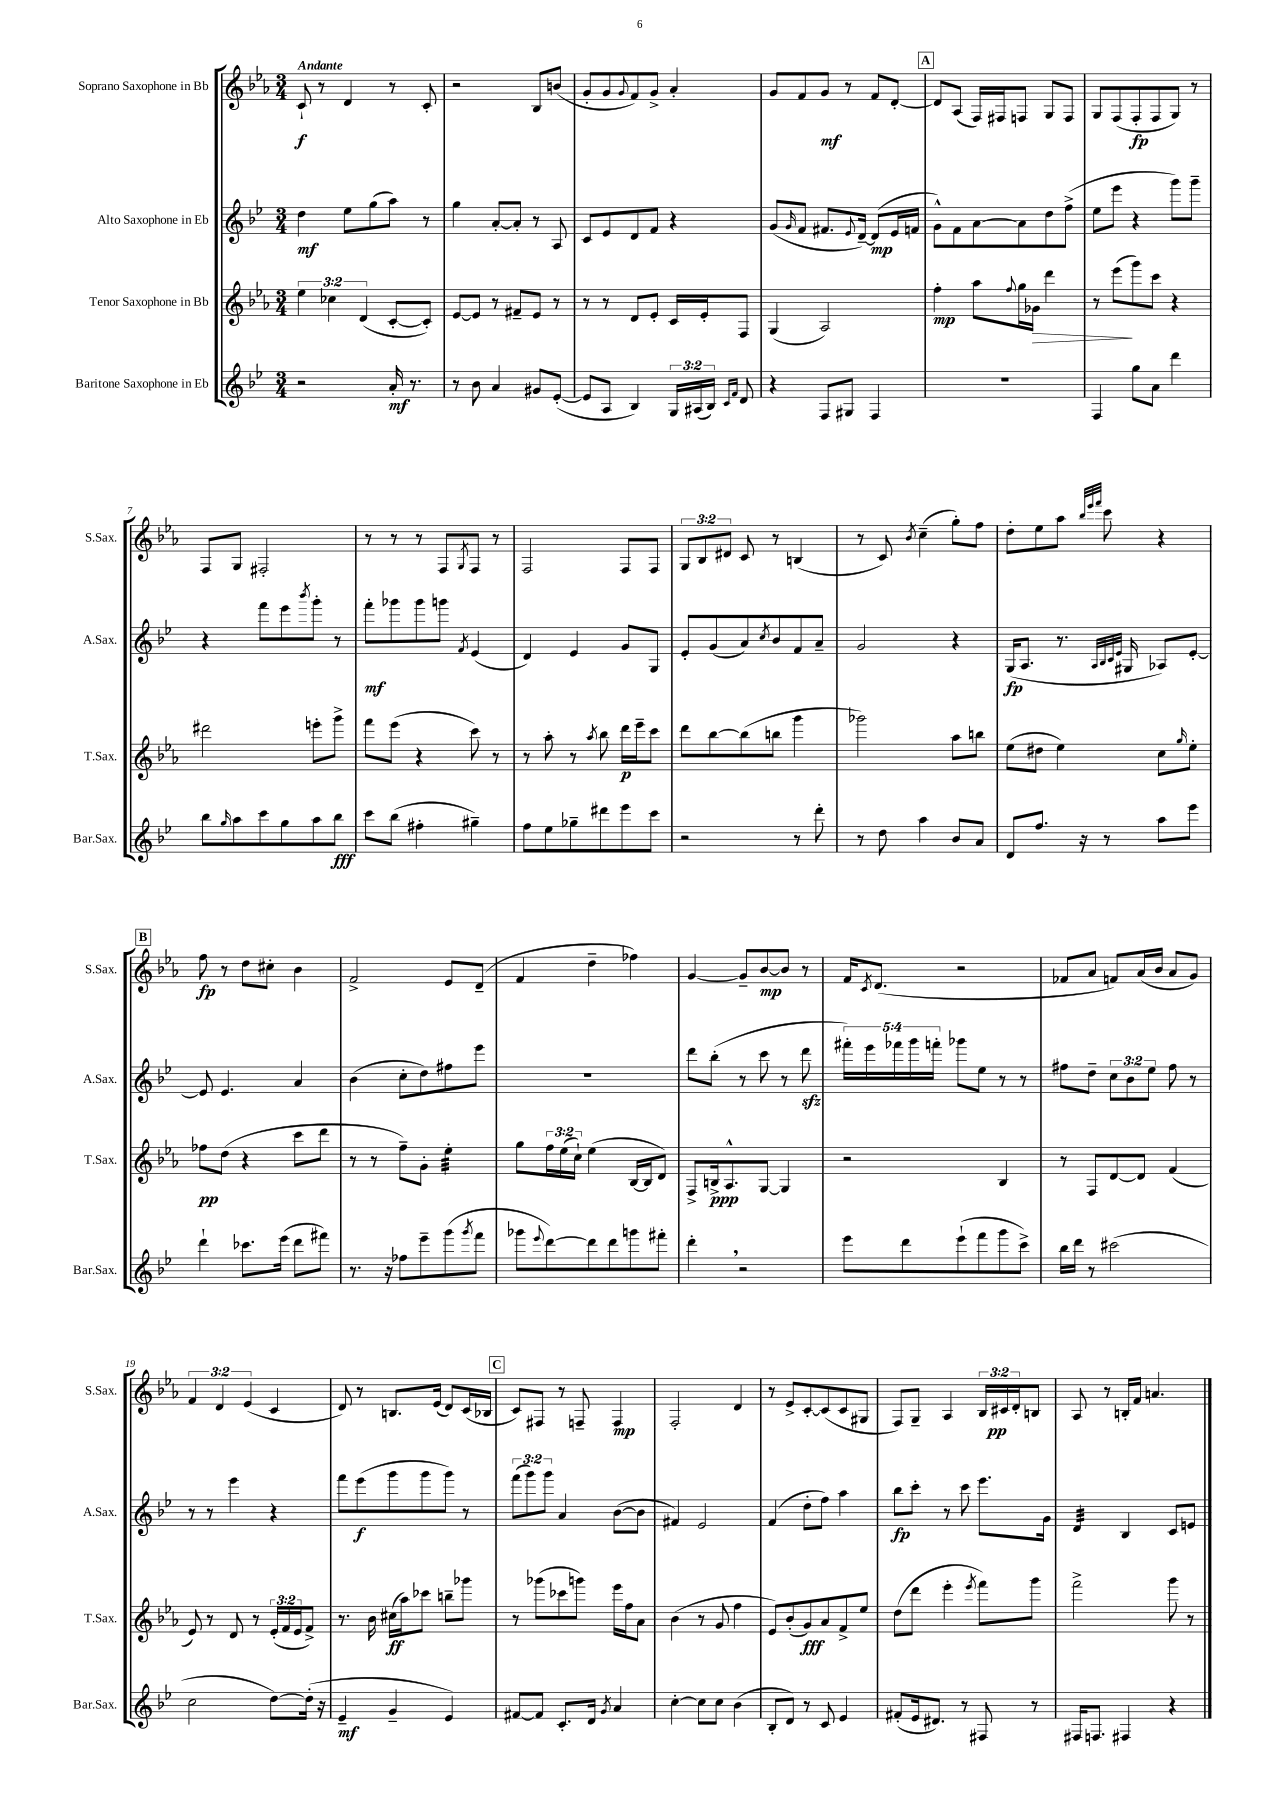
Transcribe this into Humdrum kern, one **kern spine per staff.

**kern	**kern	**kern	**kern
*staff4	*staff3	*staff2	*staff1
*clefG2	*clefG2	*clefG2	*clefG2
*k[b-e-]	*k[b-e-a-]	*k[b-e-]	*k[b-e-a-]
*M3/4	*M3/4	*M3/4	*M3/4
2r	6ee-	4dd	8c`
.	.	.	8r
.	6cc-	.	.
.	.	8ee-	4d
.	(6d	.	.
.	.	(8gg	.
16a'	[8c'	8aa)	8r
8.r	.	.	.
.	8c'])	8r	8c'
=	=	=	=
8r	[8e-	4gg	2r
8b-	8e-]	.	.
4a	8r	[8a'	.
.	8f#~	8a']	.
8g#	8e-	8r	8B-
([8e-'	8r	8A	(8b
=	=	=	=
8e-]	8r	8c	8g'
8A	8r	8e-	8g
.	.	.	8qqg
4B-)	8d	8d	8f)
.	8e-'	8f	8g^
24G	16c	4r	4a-'
(24A#	.	.	.
.	16e-'	.	.
24B-)	.	.	.
16qqc	.	.	.
16qqf	.	.	.
8d	8F	.	.
=	=	=	=
4r	(4G	(8g	8g
.	.	16qqg	.
.	.	8f	8f
8F	2A-)	8.f#	8g
8G#	.	.	8r
.	.	8qqe-	.
.	.	[16d~)	.
4F	.	(8d]	8f
.	.	16e-	[8d'
.	.	16f	.
=	=	=	=
2.r	4ff'	8g^^)	8d]
.	.	8f	(8A-
.	8aa-	[8a	16F)
.	.	.	16F#
.	8qqff	.	.
.	16gg	8a]	8F
.	16g-	.	.
.	4ddd	8dd	8G
.	.	(8ff^	8F
=	=	=	=
4F	8r	8ee-	8G
.	(8eee-	8eee-	(8F
8gg	8ggg)	4r	8F'
8a	8ccc	.	8F
4ddd	4r	8ggg)	8G)
.	.	8ggg~	8r
=	=	=	=
8bb-	2ddd#	4r	8F
16qqgg	.	.	.
8aa	.	.	8G
8ccc	.	8fff	2F#'
8gg	.	8eee-	.
.	.	8qbbb-	.
8aa	8eee'	8ggg'	.
8bb-	8ggg^	8r	.
=	=	=	=
8ccc	8fff	8fff'	8r
(8bb-	(8eee-	8ggg-	8r
4ff#'	4r	8ggg-	8r
.	.	8ggg	8F
.	.	8qf	8qG
4gg#~)	8ccc)	(4e-	8F
.	8r	.	8r
=	=	=	=
8ff	8r	4d)	2F
8ee-	8aa-'	.	.
8gg-~	8r	4e-	.
.	8qaa-	.	.
8ddd#	8bb-	.	.
8eee-	16ddd	8g	8F
.	16eee-~	.	.
8ccc	8ccc	8G	8F
=	=	=	=
2r	8ddd	8e-'	12G
.	.	.	12B-
.	[8bb-	(8g	.
.	.	.	12d#
.	(8bb-]	8a)	8c
.	.	8qcc	.
.	8bb	8b-	8r
8r	4ggg	8f	(4B
8ddd'	.	8a~	.
=	=	=	=
8r	2ggg-)	2g	8r
8dd	.	.	8c)
.	.	.	8qb-
4aa	.	.	(4cc~
8b-	8aa-	4r	8gg')
8a	8bb	.	8ff
=	=	=	=
8d	(8ee-	(16G	8dd'
.	.	8.A	.
8.ff	8dd#	.	8ee-
.	4ee-)	8.r	8aa-
16r	.	.	.
.	.	.	32qqbb-
.	.	.	32qqeee-
.	.	.	32qqfff
8r	.	.	8ccc
.	.	32qqA	.
.	.	32qqB-	.
.	.	32qqc	.
.	.	32qqe-	.
.	.	16G#	.
8aa	8cc	8A-)	4r
.	16qqgg	.	.
8eee-	8ee-'	[8e-'	.
=	=	=	=
4ddd`	8ff-	8e-]	8ff
.	(8dd	4.e-	8r
8.ccc-	4r	.	8dd
.	.	.	8cc#'
(16eee-	.	.	.
8ddd	8ccc	4a	4b-
8fff#)	8ddd	.	.
=	=	=	=
8.r	8r	(4b-	2f^
.	8r	.	.
16r	.	.	.
8ff-	8ff~)	8cc'	.
8eee-~	8g'	8dd)	.
(8ggg	4ee-'	8ff#	8e-
8qggg	.	.	.
8fff	.	8eee-	(8d~
=	=	=	=
8ggg-	8gg	2.r	4f
8qqeee-	.	.	.
[8ddd)	24ff	.	.
.	(24ee-	.	.
.	24cc`)	.	.
8ddd]	(4ee-	.	4dd~
8ddd	.	.	.
8ggg	[16B-	.	4ff-)
.	16B-]	.	.
8fff#'	8d)	.	.
=	=	=	=
4ddd'	8F^	8ddd	[4g
.	16B^	(8bb-'	.
.	8.A-^^	.	.
2r	.	8r	8g~]
.	[8G	8ccc	[8b-
.	4G]	8r	8b-]
.	.	8ddd	8r
=	=	=	=
8eee-	2r	20fff#')	16f
.	.	20eee-	.
.	.	.	8qc
.	.	.	(8.d
.	.	20fff-	.
8ddd	.	.	.
.	.	20ggg	.
.	.	20fff'	.
(8eee-`	.	8ggg-	2r
8fff	.	8ee-	.
8ggg	4B-	8r	.
8ccc^)	.	8r	.
=	=	=	=
16bb-	8r	8ff#	8f-
16ddd	.	.	.
8r	8F	8dd~	8a-
(2ccc#	[8d	12cc	8f)
.	.	12b-	.
.	8d]	.	(16a-
.	.	12ee-	.
.	.	.	16b-
.	(4f	8ff#	8a-
.	.	8r	8g)
=	=	=	=
2cc	8e-)	8r	6f
.	8r	8r	.
.	.	.	6d
.	8d	4eee-	.
.	.	.	(6e-
.	8r	.	.
[8dd)	(24e-'	4r	4c
.	24f	.	.
.	24e-	.	.
(16dd']	8f^)	.	.
16r	.	.	.
=	=	=	=
4e-~	8.r	8fff	8d)
.	.	(8eee-	8r
.	16b-	.	.
4g~	(16cc#	8ggg	8.B
.	16aa-)	.	.
.	8ccc-	8ggg	.
.	.	.	(16e-
4e-)	8bb~	8ggg)	8d)
.	8ggg-	8r	(16c
.	.	.	16B-
=	=	=	=
[8f#	8r	(12fff	8c)
.	.	12ggg)	.
8f#]	(8ggg-	.	8F#
.	.	12ggg	.
8.c'	8ccc-	4a	8r
.	8ggg)	.	8F~
16d	.	.	.
8qg	.	.	.
4a	16eee-	([8b-	4F
.	16ff	.	.
.	8a-	8b-]	.
=	=	=	=
[4cc'	(4b-	4f#)	2F'
8cc]	8r	2e-	.
8cc	8g	.	.
(4b-	4ff	.	4d
=	=	=	=
8B-'	8e-)	(4f	8r
8d)	(8b-'	.	8e-^
8r	8g)	8dd'	[8c'
8c	8a-	8ff)	(8c]
4e-	8f^	4aa	8c
.	8ee-	.	8G#
=	=	=	=
(8f#'	(8dd	8bb-	8F)
16e-	8ddd	8ccc'	8G~
8.d#)	.	.	.
.	4eee-'	8r	4A-
8r	.	8ccc	.
.	8qeee-	.	.
8F#	8fff)	8.eee-	24B-
.	.	.	24c#
.	.	.	24d'
8r	8ggg	.	8B
.	.	16g	.
=	=	=	=
16F#	2fff^	4d	8A-
8.F	.	.	.
.	.	.	8r
4F#	.	4B-	16B'
.	.	.	16f
.	.	.	4.a
4r	8ggg	8c	.
.	8r	8e	.
==	==	==	==
*-	*-	*-	*-
